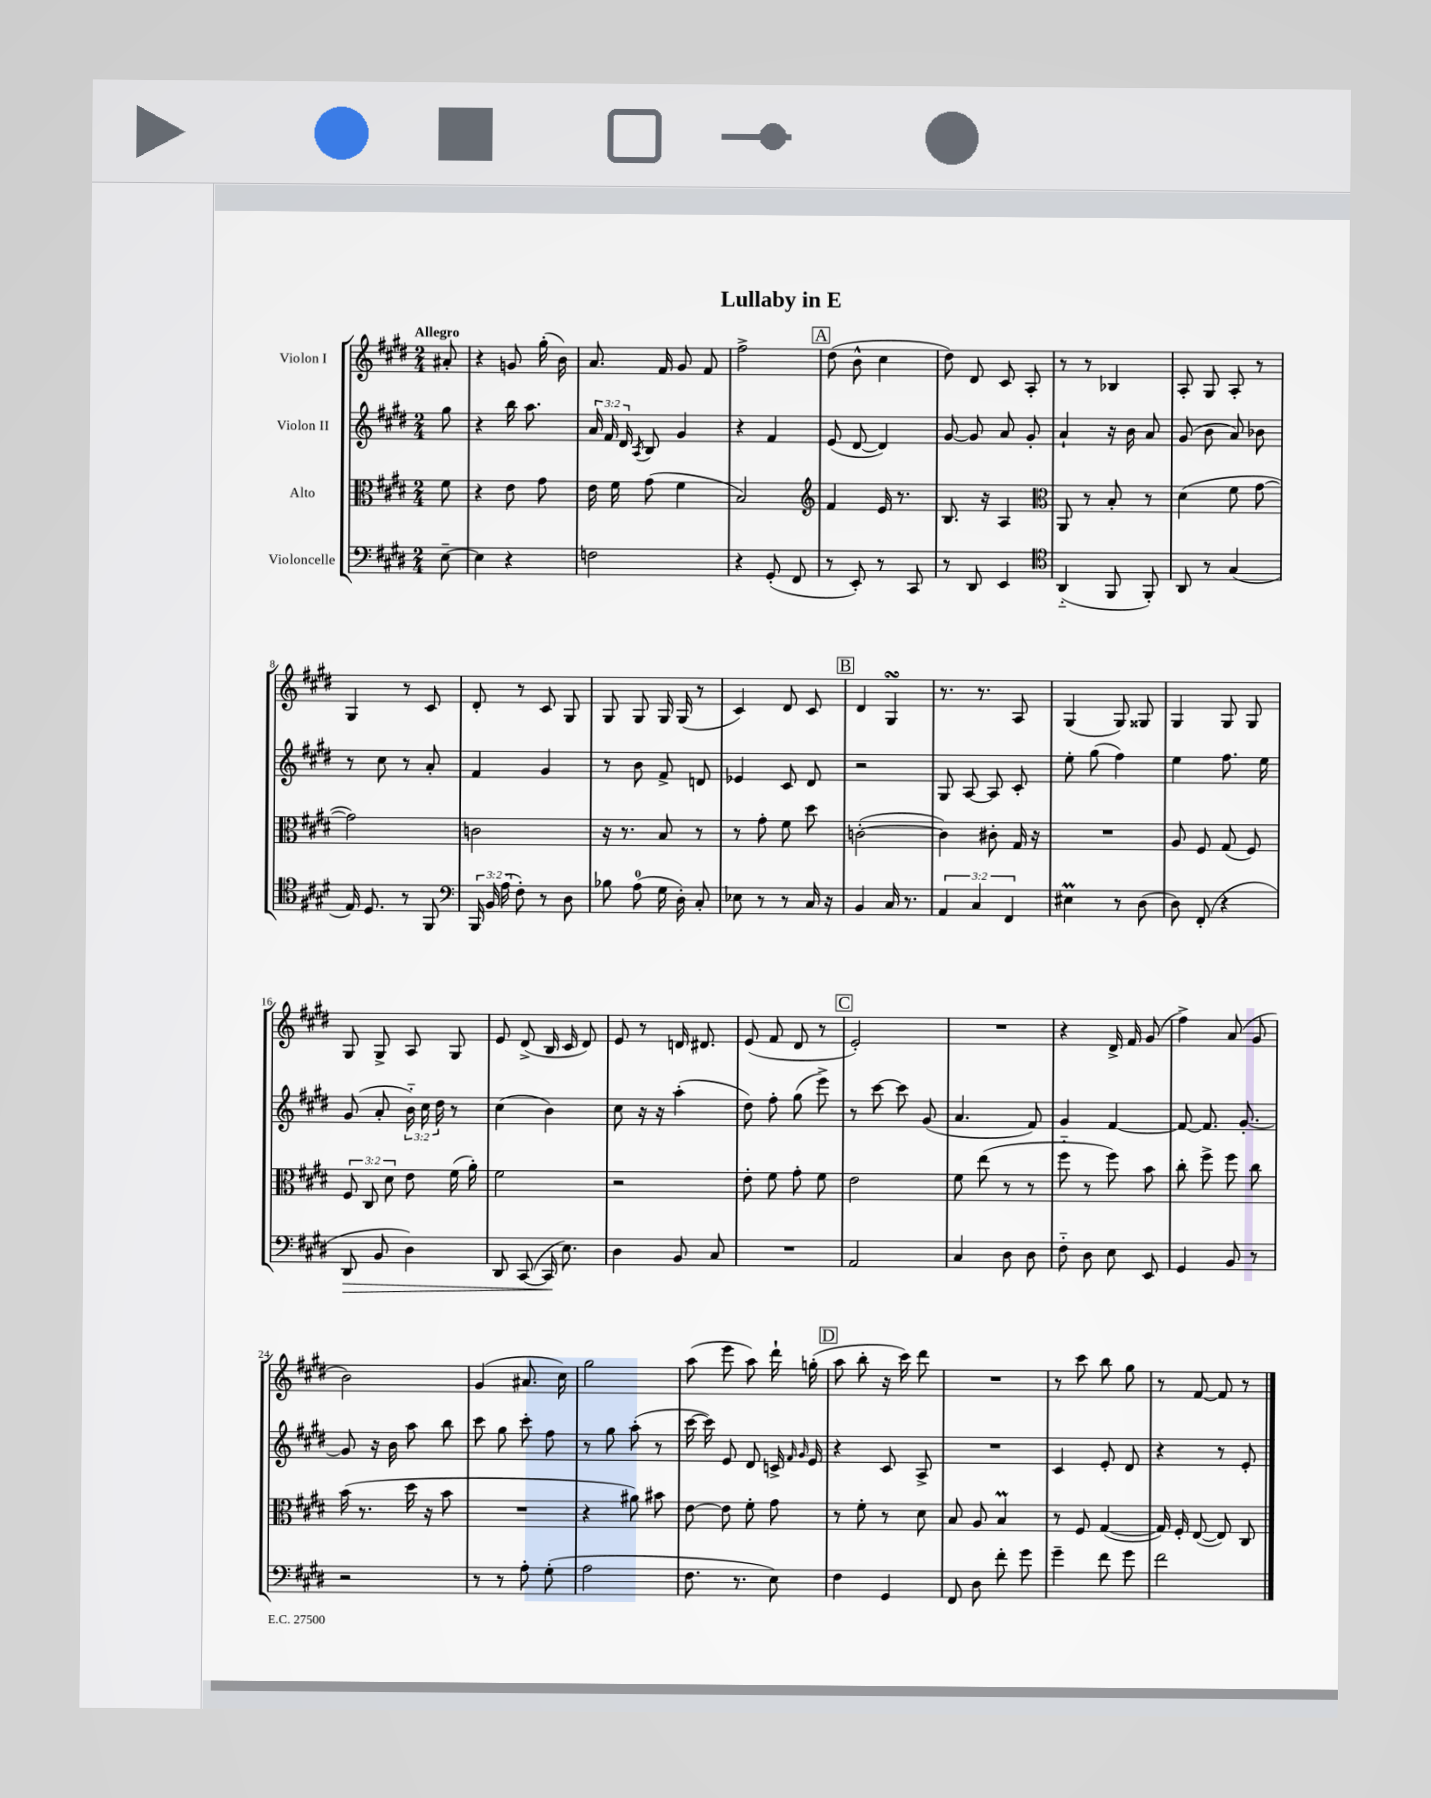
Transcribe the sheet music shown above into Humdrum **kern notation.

**kern	**kern	**kern	**kern
*staff4	*staff3	*staff2	*staff1
*clefF4	*clefC3	*clefG2	*clefG2
*k[f#c#g#d#]	*k[f#c#g#d#]	*k[f#c#g#d#]	*k[f#c#g#d#]
*M2/4	*M2/4	*M2/4	*M2/4
[8E~	8f#	8gg#	8a#'
=	=	=	=
4E]	4r	4r	4r
4r	8e	16bb	8g
.	.	8.aa	.
.	8g#	.	(16gg#'
.	.	.	16b)
=	=	=	=
2F	16e	24a	8.a
.	.	24f#	.
.	16f#	.	.
.	.	24d#	.
.	.	8qA	.
.	(8g#	8B	.
.	.	.	16f#
.	4f#	4g#	8g#
.	.	.	8f#
=	=	=	=
4r	2B)	4r	2ff#^
(8GG#'	.	4f#	.
8FF#	.	.	.
=	=	=	=
*	*clefG2	*	*
8r	4f#	(8e	(8dd#
8EE')	.	[8d#	8b^^
8r	16e	4d#])	4cc#
.	8.r	.	.
8CC#	.	.	.
=	=	=	=
8r	8.B	[8g#	8dd#)
8DD#	.	8g#]	8d#
.	16r	.	.
4EE	4A	8a	8c#
.	.	8g#'	8A'
=	=	=	=
*clefC4	*clefC3	*	*
(4AA'~	8AA	4a`	8r
.	8r	.	8r
8FF#	8B'	16r	4B-
.	.	16b	.
8FF#')	8r	8a	.
=	=	=	=
8AA	(4d#	(8g#	8A'
8r	.	8b	8G#
(4G#	8f#	8a)	8A'
.	[8g#	8b-	8r
=	=	=	=
16E)	2g#])	8r	4G#
8.D#	.	.	.
.	.	8cc#	.
8r	.	8r	8r
8FF#	.	8a'	8c#
=	=	=	=
*clefF4	*	*	*
24BBB	2c	4f#	8d#'
24BB	.	.	.
(24A	.	.	.
8F#')	.	.	8r
8r	.	4g#	8c#
8D#	.	.	8G#
=	=	=	=
8B-	16r	8r	8G#
.	8.r	.	.
(8A	.	8b	8G#
16G#	8B	8f#^	16G#
16D#')	.	.	(16G#
8C#'	8r	8d	8r
=	=	=	=
8E-	8r	4e-	4c#)
8r	8g#'	.	.
8r	8f#	8c#	8d#
16C#	8dd#	8d#	8c#
16r	.	.	.
=	=	=	=
4BB	([2c'	2r	4d#
16C#	.	.	4G#
8.r	.	.	.
=	=	=	=
6AA	4c])	8G#	8.r
.	.	[8A	.
6C#	.	.	.
.	.	.	8.r
.	8c#'	8A]	.
6FF#	.	.	.
.	16G#	8c#'	8A
.	16r	.	.
=	=	=	=
4E#	2r	8ee'	(4G#
.	.	(8gg#	.
8r	.	4ff#)	8G#)
(8D#	.	.	8G##
=	=	=	=
8D#)	8A	4ee	4G#
(8FF#'	8F#	.	.
4r	(8G#	8.ff#	8G#
.	8F#)	.	8G#
.	.	16ee	.
=	=	=	=
8DD#	12F#	(8g#	8G#
.	12C#	.	.
8BB	.	8a'	8G#^
.	12d#	.	.
4D#)	8e	24b'~)	8A
.	.	24cc#	.
.	.	24dd#	.
.	(16f#	8r	8G#
.	16a')	.	.
=	=	=	=
8DD#	2f#	(4cc#	8e
([8CC#	.	.	(8d#^
16CC#]	.	4b)	16B
8.E)	.	.	16c#
.	.	.	8d#)
=	=	=	=
4D#	2r	8cc#	8e
.	.	16r	8r
.	.	16r	.
8BB	.	(4aa'	16d
.	.	.	8.d#
8C#	.	.	.
=	=	=	=
2r	8e'	8dd#)	(8e
.	8f#	8ff#'	8f#
.	8g#'	(8gg#	8d#
.	8f#	8eee^)	8r
=	=	=	=
2AA	2e	8r	2e')
.	.	[8ccc#	.
.	.	8ccc#]	.
.	.	(8g#	.
=	=	=	=
4C#	8f#	4.a	2r
.	(8ee	.	.
8D#	8r	.	.
8D#	8r	8f#)	.
=	=	=	=
8F#'~	8ff#'~	4g#	4r
8D#	8r	.	.
8E	8ff#)	[4f#	16d#^
.	.	.	16f#
8EE	8b	.	(8g#
=	=	=	=
4GG#	8cc#'	8f#_	4ff#^)
.	8ff#^	8.f#]	.
8BB	8ff#	.	(8a
.	.	[8.g#'	.
8r	8cc#	.	8g#
=	=	=	=
2r	(16b	8g#]	2b)
.	8.r	.	.
.	.	16r	.
.	.	16b	.
.	16dd#	8aa	.
.	16r	.	.
.	8b	8bb	.
=	=	=	=
8r	2r	8ccc#	(4g#
8r	.	8gg#	.
8A'	.	8ccc#'	8.a#
(8G#'	.	8ff#	.
.	.	.	16cc#)
=	=	=	=
2A	4r	8r	2gg#
.	.	8gg#	.
.	8a#)	(8aa'	.
.	8b#	8r	.
=	=	=	=
8.F#	[8e	[16ccc#	(8aa
.	.	16ccc#])	.
.	8e]	8e	8eee
8.r	.	.	.
.	8f#'	8d#	8aa)
8E)	8g#	16c^	16ddd#`
.	.	16qqf#	.
.	.	16qqg#	.
.	.	16e	(16gg'
=	=	=	=
4F#	8r	4r	8aa
.	8f#'	.	8bb'
4GG#	8r	8c#	16r
.	.	.	16ccc#)
.	8d#	8A^	8ddd#
=	=	=	=
8FF#	8B	2r	2r
8D#	8A	.	.
8f#'	4B	.	.
8g#	.	.	.
=	=	=	=
4g#~	8r	4c#	8r
.	8F#	.	8ccc#
8f#	([4G#	8e'	8bb
8g#	.	8d#	8gg#
=	=	=	=
2f#	16G#])	4r	8r
.	16F#'	.	.
.	([8E	.	[8f#
.	8E])	8r	8f#]
.	8C#	8e'	8r
==	==	==	==
*-	*-	*-	*-
